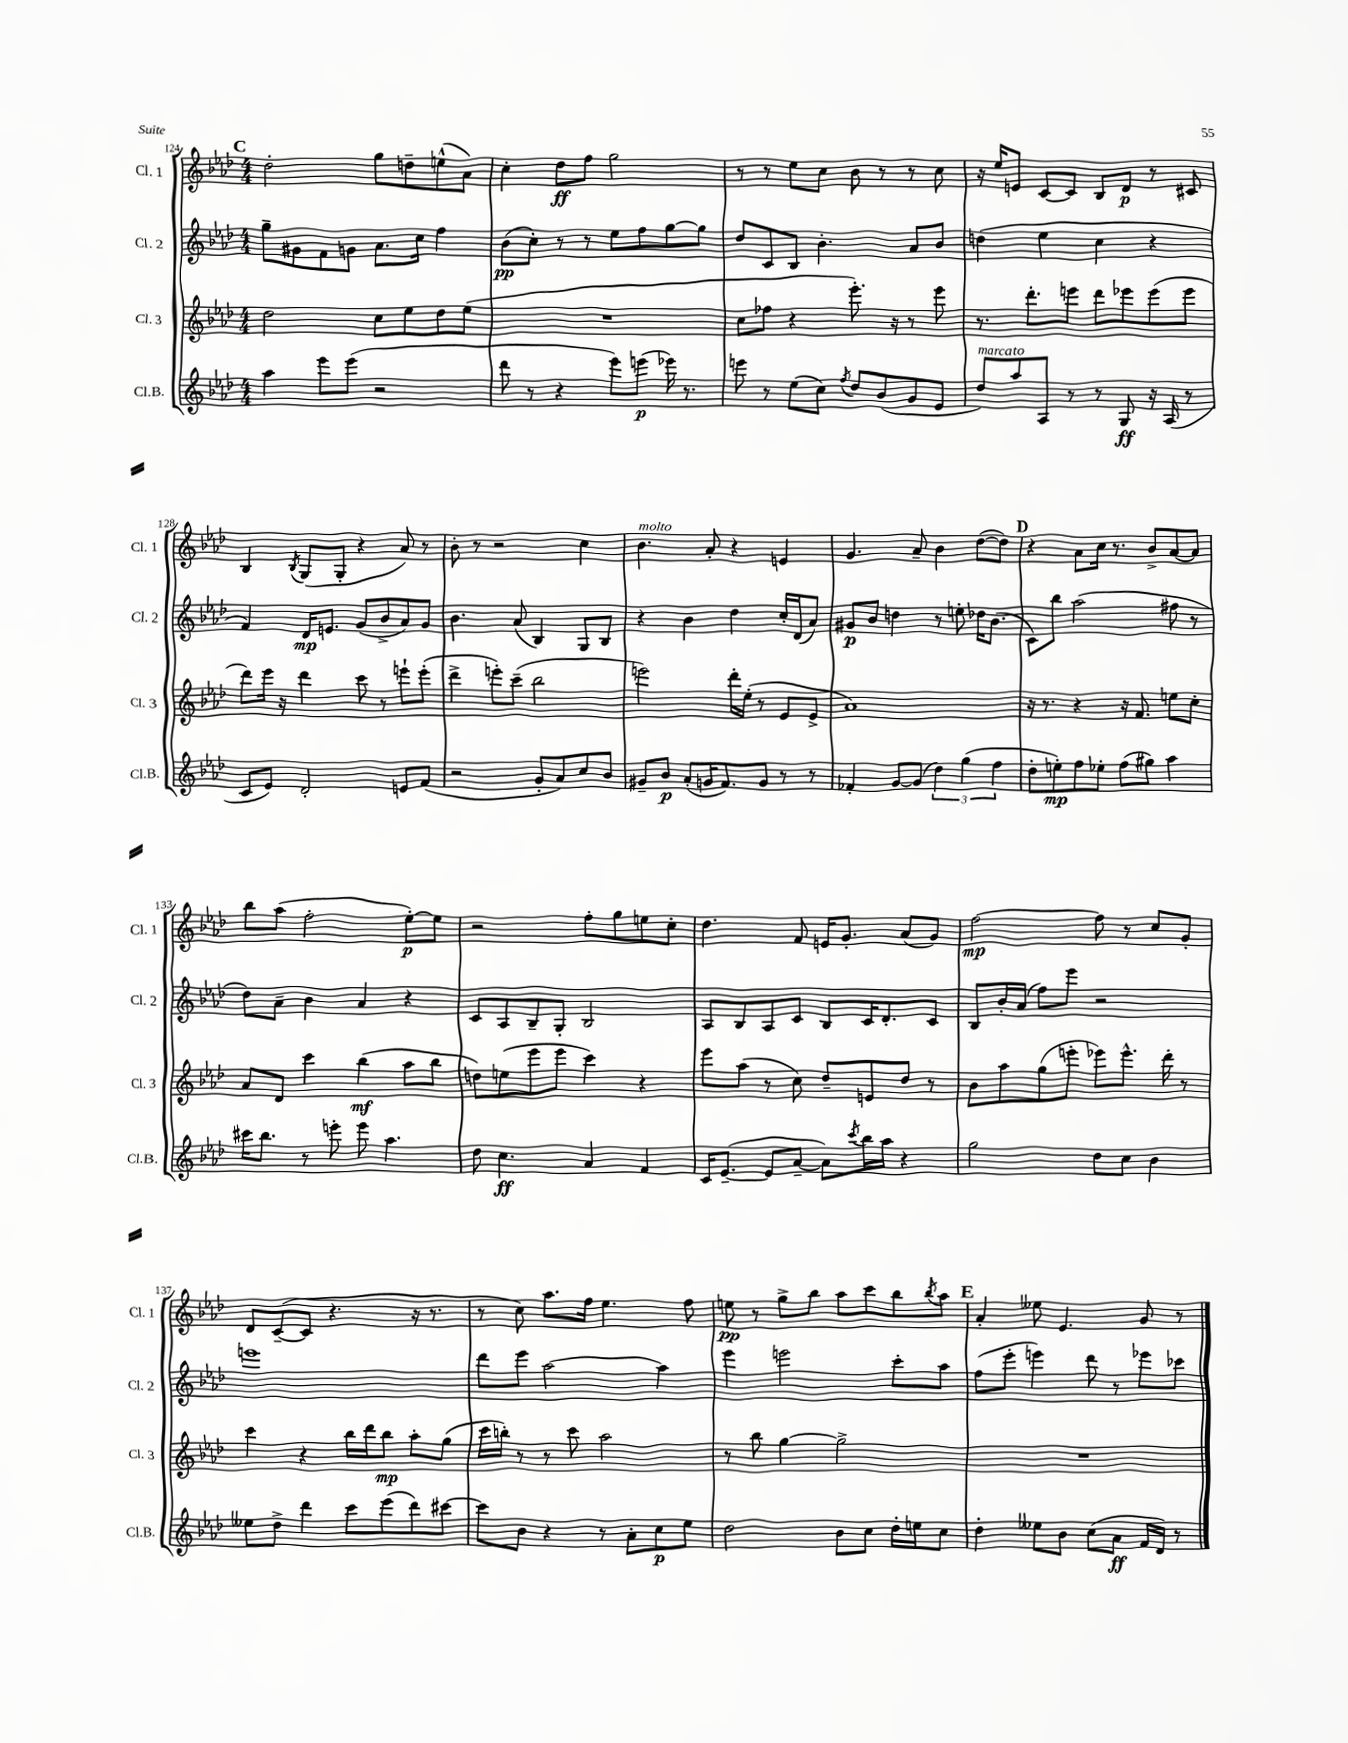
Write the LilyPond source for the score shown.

<<
\new StaffGroup <<
\new Staff = "s0" \with { instrumentName = "Cl. 1" shortInstrumentName = "Cl. 1" } {
    \clef treble \key aes \major \numericTimeSignature \time 4/4
    \mark \markup { \bold "C" } des''2-. g''8 d''8-- e''8-^( aes'8) |
    c''4-. des''8\ff f''8 g''2 |
    r8 r8 ees''8 c''8 bes'8 r8 r8 c''8 |
    r16 ees''16 e'8 c'8~ c'8 bes8 des'8\p r8 cis'8 |
    bes4 \acciaccatura { bes8 } g8( g8-. r4 aes'8) r8 |
    bes'8-. r8 r2 c''4 |
    bes'4.^\markup { \italic "molto" } aes'8-. r4 e'4 |
    g'4. aes'8-- bes'4 des''8~( des''8) |
    \mark \markup { \bold "D" } r4 aes'8 c''16 r8. bes'8-> aes'8~ aes'8 |
    bes''8 aes''8( f''2-. ees''8~-.\p) ees''8 |
    r2 f''8-. g''8 e''8 c''8-. |
    des''4. f'8 e'16 g'8.-. aes'8( g'8) |
    f''2~\mp f''8 r8 c''8 g'8-. |
    des'8 c'8~--( c'8 r4. r16 r8. |
    r8 c''8) aes''8. f''16 ees''4. f''8 |
    e''8\pp r8 g''8-> bes''8 aes''8 c'''8 bes''8 \acciaccatura { bes''8 } aes''8 |
    \mark \markup { \bold "E" } aes'4-. eeses''8 ees'4. g'8 r8 \bar "|." |
}
\new Staff = "s1" \with { instrumentName = "Cl. 2" shortInstrumentName = "Cl. 2" } {
    \clef treble \key aes \major \numericTimeSignature \time 4/4
    \mark \markup { \bold "C" } g''8-- gis'8 f'8 g'8 aes'8. c''16 f''4 |
    bes'8\pp( c''8-.) r8 r8 ees''8 f''8 g''8~ g''8 |
    des''8 c'8 bes8 bes'4.-. aes'8 bes'8 |
    d''4( ees''4 c''4 r4 |
    f'4) des'16\mp e'8. g'8( bes'8-> aes'8) g'8 |
    bes'4. aes'8( bes4) g8 bes8 |
    r4 bes'4 des''4 c''16-. des'16( aes'8) |
    gis'8\p bes'8 d''4 r8 e''8-. des''16 bes'8.( |
    \mark \markup { \bold "D" } c'8) bes''8 aes''2( fis''8 r8 |
    des''8) aes'8-- bes'4 aes'4 r4 |
    c'8 aes8 bes8-- g8-. bes2 |
    aes8 bes8 aes8 c'8 bes8 c'16 des'8.-. c'8 |
    bes8 bes'16-. aes'16( f''8) ees'''8 r2 |
    e'''1 |
    des'''8 ees'''8 aes''2~ aes''4 |
    ees'''4 e'''2 c'''8-. aes''8 |
    \mark \markup { \bold "E" } f''8( ees'''8-. e'''4) des'''8 r8 ees'''8 ces'''8 \bar "|." |
}
\new Staff = "s2" \with { instrumentName = "Cl. 3" shortInstrumentName = "Cl. 3" } {
    \clef treble \key aes \major \numericTimeSignature \time 4/4
    \mark \markup { \bold "C" } des''2 c''8 ees''8 des''8 ees''8( |
    R1 |
    c''8 fes''8 r4 ees'''8.-.) r16 r8 ees'''8 |
    r8. des'''8.-. e'''8 des'''8 ees'''8 ees'''8( ees'''8 |
    des'''8) ees'''16 r16 des'''4 c'''8 r8 e'''8-! e'''8-.( |
    des'''4-> e'''8-.) c'''8--( bes''2 |
    e'''2) des'''16-. ees''16-.( r8 ees'8 ees'8-> |
    aes'1) |
    \mark \markup { \bold "D" } r16 r8. r4 r16 f'8. e''8 c''8-. |
    aes'8 des'8 c'''4 bes''4\mf( aes''8 bes''8 |
    d''8) e''8( ees'''8 ees'''8 c'''4) r4 |
    ees'''8 aes''8( r8 c''8) des''8-- e'8 des''8 r8 |
    bes'8 aes''8 g''8( e'''8-. ees'''8) ees'''8.-^ des'''16-. r8 |
    c'''4 r4 bes''16 des'''16 bes''8\mp aes''8-. g''8( |
    c'''16 b''16-.) r8 r8 c'''8 aes''2 |
    r8 bes''8 g''4~ g''2-> |
    \mark \markup { \bold "E" } R1 \bar "|." |
}
\new Staff = "s3" \with { instrumentName = "Cl.B." shortInstrumentName = "Cl.B." } {
    \clef treble \key aes \major \numericTimeSignature \time 4/4
    \mark \markup { \bold "C" } aes''4 ees'''8 ees'''8( r2 |
    des'''8 r8 r4 ees'''8) e'''8\p( ees'''16) r8. |
    e'''8 r8 ees''8( c''8) \acciaccatura { f''8 } des''8 bes'8( g'8 ees'8 |
    des''8^\markup { \italic "marcato" }) aes''8 aes8 r8 r8 g8\ff r16 aes16( r8 |
    c'8 ees'8) des'2-. e'8 f'8( |
    r2 g'8-. aes'8) c''8 bes'8 |
    gis'8-- bes'8\p aes'8-.( g'16 f'8.) g'8 r8 r8 |
    fes'4-. g'8~ g'8( \tuplet 3/2 { des''4) g''4( f''4 } |
    \mark \markup { \bold "D" } des''8-. e''8-.\mp) f''8 ees''8-. f''8( gis''8) aes''4 |
    cis'''16 bes''8. r8 e'''8-. e'''8 aes''4. |
    des''8 c''4.\ff aes'4 f'4 |
    c'16 ees'8.~--( ees'8 aes'8~-- aes'8) \acciaccatura { c'''8 } bes''16 aes''16 r4 |
    g''2 des''8 c''8 bes'4 |
    eeses''8 des''8-> des'''4 c'''8 ees'''8( des'''8) cis'''8~ |
    cis'''8 bes'8 r4 r8 aes'8-. c''8\p ees''8 |
    des''2 bes'8 c''8 des''16-. e''16 c''8 |
    \mark \markup { \bold "E" } des''4-. eeses''8 bes'8 c''8( aes'8\ff f'16 des'16) r8 \bar "|." |
}
>>
>>
\layout { \context { \Score currentBarNumber = #124 } }
